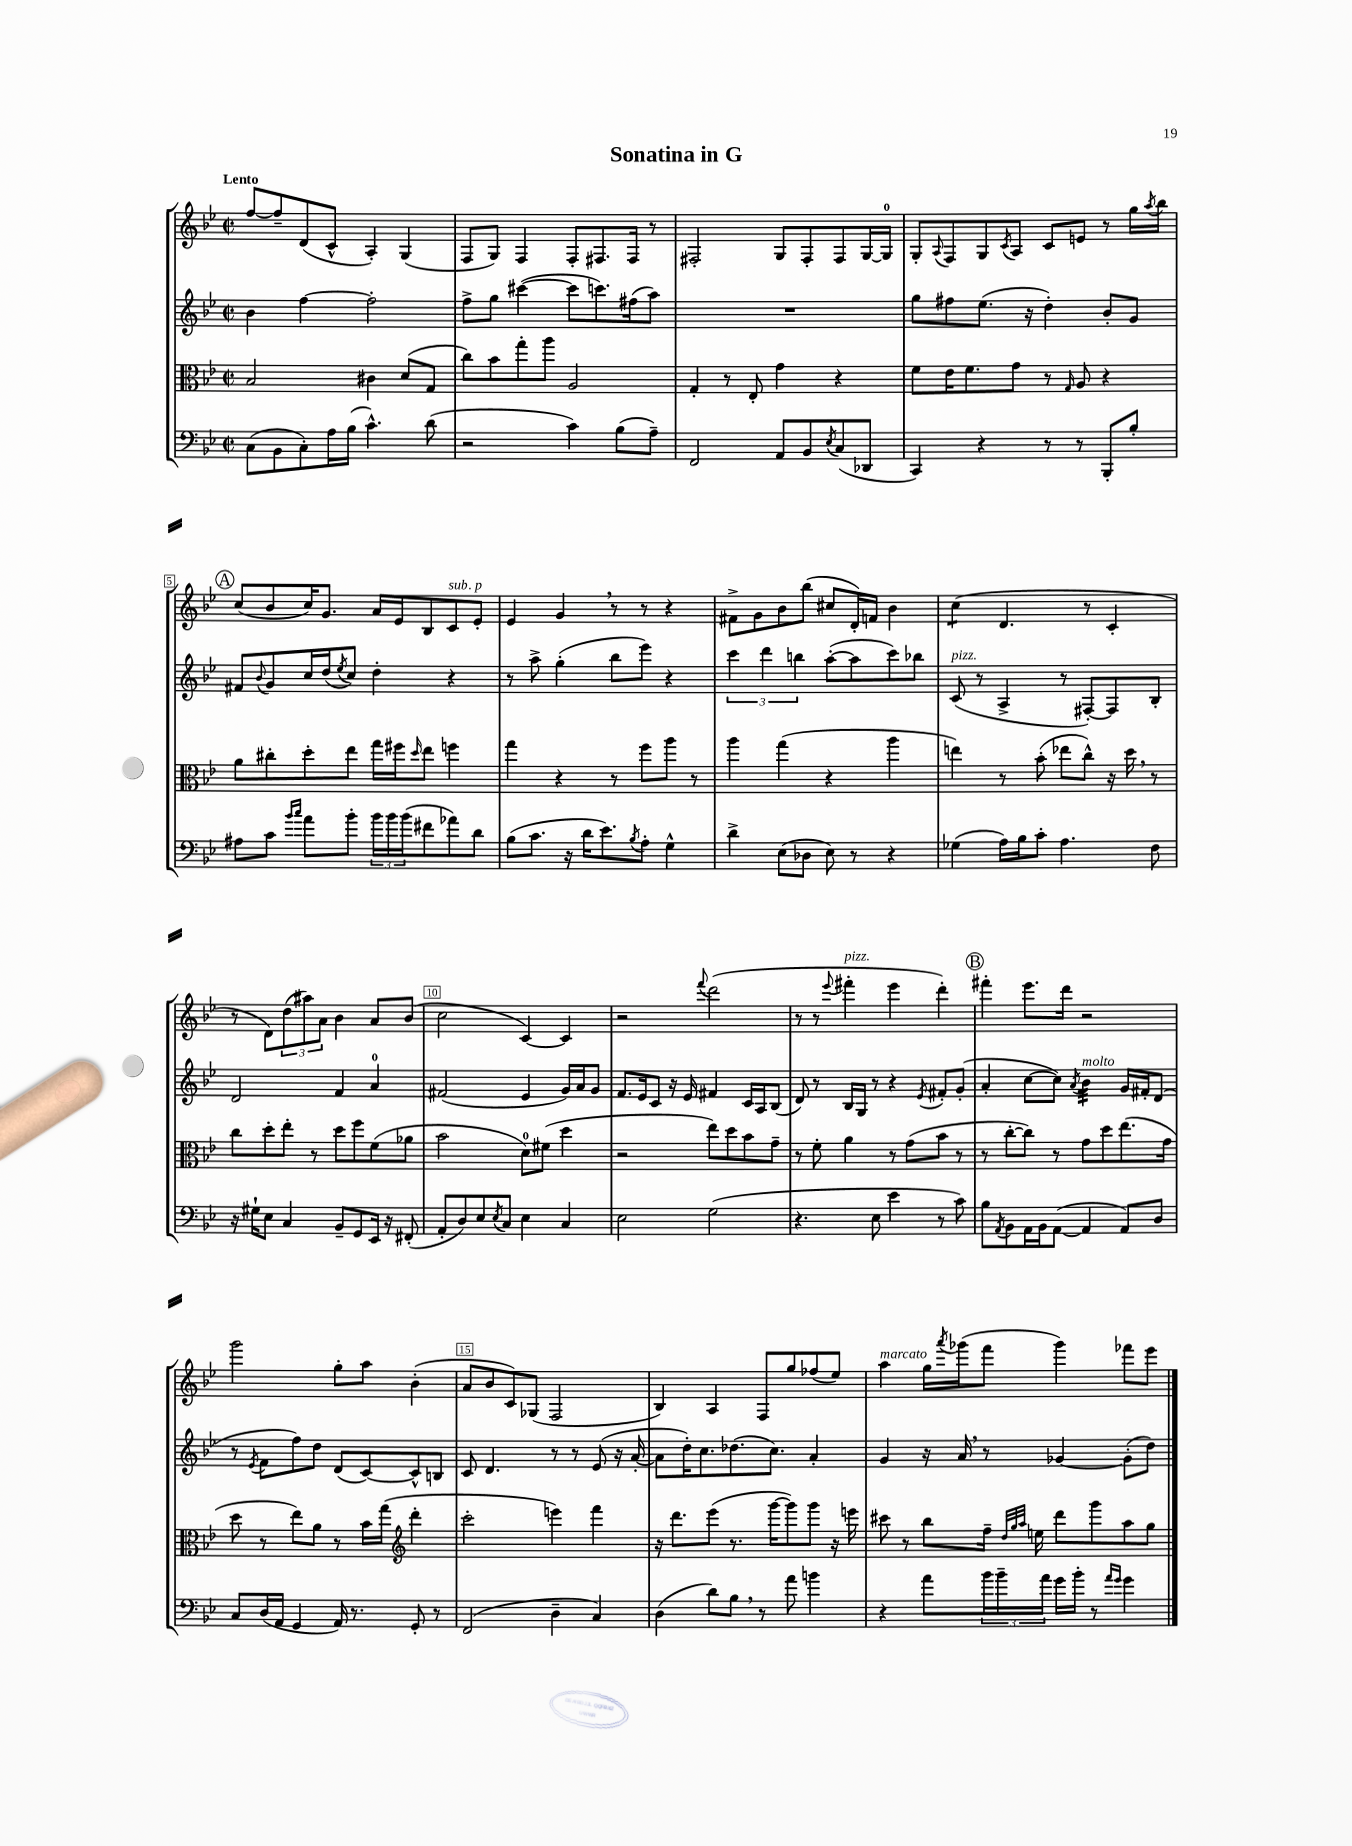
\header { title = "Sonatina in G" }
<<
\new StaffGroup <<
\new Staff = "s0" {
    \clef treble \key bes \major \defaultTimeSignature \time 2/2 \tempo "Lento"
    f''8~ f''8-- d'8( c'8-^ a4-.) g4( |
    f8 g8) f4 f8-. fis8. fis16 r8 |
    fis2-. g8 fis8-. fis8 g16~ g16-0 |
    g8-. \appoggiatura { a8 } f8 g8 \acciaccatura { c'8 } a8 c'8 e'8 r8 g''16 \acciaccatura { a''8 } bes''16 |
    \mark \markup { \circle "A" } c''8( bes'8 c''16) g'8. a'16 ees'16 bes8 c'8^\markup { \italic "sub. p" } ees'8-. |
    ees'4 g'4 \breathe r8 r8 r4 |
    fis'8-> g'8 bes'8 bes''8( cis''8 d'16-.) f'16 bes'4 |
    c''4:8( d'4. r8 c'4-. |
    r8 d'8) \tuplet 3/2 { d''8( ais''8) a'8 } bes'4 a'8 bes'8( |
    c''2 c'4~) c'4 |
    r2 \appoggiatura { f'''8 } d'''2( |
    r8 r8 \appoggiatura { ees'''8 } fis'''4-.^\markup { \italic "pizz." } ees'''4 d'''4-.) |
    \mark \markup { \circle "B" } fis'''4-. ees'''8. d'''16 r2 |
    g'''2 g''8-. a''8 bes'4-.( |
    a'8 bes'8 c'8) ges8( f2 |
    bes4) a4 f8 g''8 fes''8( ees''8) |
    a''4^\markup { \italic "marcato" } g''16 \acciaccatura { a'''8 } ges'''16( f'''8 ges'''4) fes'''8 ees'''8 \bar "|." |
}
\new Staff = "s1" {
    \clef treble \key bes \major \defaultTimeSignature \time 2/2
    bes'4 f''4~ f''2-. |
    f''8-> g''8 cis'''4~( cis'''8 c'''8.) fis''16( a''8) |
    R1 |
    g''8 fis''8 ees''8.( r16 d''4-.) bes'8-. g'8 |
    \mark \markup { \circle "A" } fis'8 \appoggiatura { bes'8 } g'8 c''16 d''16( \acciaccatura { ees''8 } c''8) d''4-. r4 |
    r8 a''8-> g''4-.( bes''8 ees'''8) r4 |
    \tuplet 3/2 { c'''4 d'''4 b''4 } a''8~-.( a''8 c'''8) bes''8 |
    c'8^\markup { \italic "pizz." }( r8 a4-> r8 fis8~-.) fis8 bes8-. |
    d'2 f'4 a'4-0 |
    fis'2( ees'4 g'16) a'16 g'8 |
    f'8. ees'16 c'8 r16 ees'16 fis'4 c'16 a16 bes8( |
    d'8) r8 bes16 g16 r8 r4 \acciaccatura { ees'8 } fis'8-. g'8-.( |
    \mark \markup { \circle "B" } a'4-. c''8~ c''8) \acciaccatura { a'8 } bes'4:32^\markup { \italic "molto" } g'16 fis'16-. d'8( |
    r8 \acciaccatura { ees'8 } f'8 f''8) d''8 d'8( c'8~) c'8-^ b8 |
    c'8 d'4. r8 r8 ees'8( r16 a'16~-. |
    a'8 d''16-.) c''8. des''8.( c''8.) a'4-. |
    g'4 r16 a'16 \breathe r8 ges'4~ ges'8-.( d''8) \bar "|." |
}
\new Staff = "s2" {
    \clef alto \key bes \major \defaultTimeSignature \time 2/2
    bes2 cis'4 d'8( g8 |
    c''8) bes'8 g''8-. a''8 a2 |
    g4-. r8 ees8-. g'4 r4 |
    f'8 ees'16 f'8. g'8 r8 \grace { g16 } a8 r4 |
    \mark \markup { \circle "A" } a'8 cis''8-. d''8-. ees''8 g''16 fis''16 \grace { d''16 } ees''8 f''4 |
    g''4 r4 r8 f''8 a''8 r8 |
    a''4 g''4( r4 a''4 |
    e''4) r8 bes'8-.( ees''8 c''8-^) r16 d''16 \breathe r8 |
    c''8 d''8-. ees''8-. r8 d''8 f''8 f'8( aes'8 |
    bes'2 d'8-0) fis'8( d''4 |
    r2 ees''8) d''8 bes'8 g'8-- |
    r8 f'8-. a'4 r8 g'8( bes'8 r8 |
    \mark \markup { \circle "B" } r8 c''8~-. c''8) r8 g'8 d''8 ees''8.( g'16 |
    d''8 r8 ees''8) a'8 r8 bes'16 g''16( \clef treble d'''4-. |
    c'''2-. e'''4) f'''4 |
    r16 d'''8. ees'''8( r8. g'''16~ g'''8) g'''8 r16 e'''16 |
    cis'''8 r8 bes''8 f''16-- \grace { d''32 g''32 a''32 } e''16 d'''8 g'''8 a''8 g''8 \bar "|." |
}
\new Staff = "s3" {
    \clef bass \key bes \major \defaultTimeSignature \time 2/2
    c8( bes,8 c8-.) a16 bes16( c'4.-^) d'8( |
    r2 c'4) bes8( a8--) |
    f,2 a,8 bes,8 \acciaccatura { ees8 } c8( des,8 |
    c,4) r4 r8 r8 bes,,8-. bes8-. |
    \mark \markup { \circle "A" } ais8 c'8 \grace { bes'16 c''16 } a'8 bes'8-. \tuplet 3/2 { bes'16 bes'16 bes'16( } fis'8 aes'8) d'8 |
    bes8( c'8. r16 d'16 ees'8.) \acciaccatura { bes8 } a8-. g4-^ |
    d'4-> ees8( des8 ees8) r8 r4 |
    ges4( a16) bes16 c'8-. a4. f8 |
    r16 gis16-! ees8 c4 bes,8-- g,8 ees,16 r16 fis,8-.( |
    a,8-. d8) ees8 \acciaccatura { ees8 } c8 ees4 c4 |
    ees2 g2( |
    r4. ees8 ees'4 r8 c'8) |
    \mark \markup { \circle "B" } bes8 \acciaccatura { a,8 } bes,8 a,16 bes,16 a,8~( a,4 a,8) d8 |
    c8 d16( a,16 g,4 a,16) r8. g,8-. r8 |
    f,2( d4-- c4) |
    d4( d'8) bes8 \breathe r8 a'8 b'4 |
    r4 a'8 \tuplet 3/2 { bes'16 bes'16-- a'16 } g'16 bes'16-. r8 \grace { a'16 g'16 } g'4 \bar "|." |
}
>>
>>
\layout { \context { \Score \override BarNumber.break-visibility = ##(#f #t #t) barNumberVisibility = #(every-nth-bar-number-visible 5) \override BarNumber.stencil = #(make-stencil-boxer 0.1 0.3 ly:text-interface::print) } }
